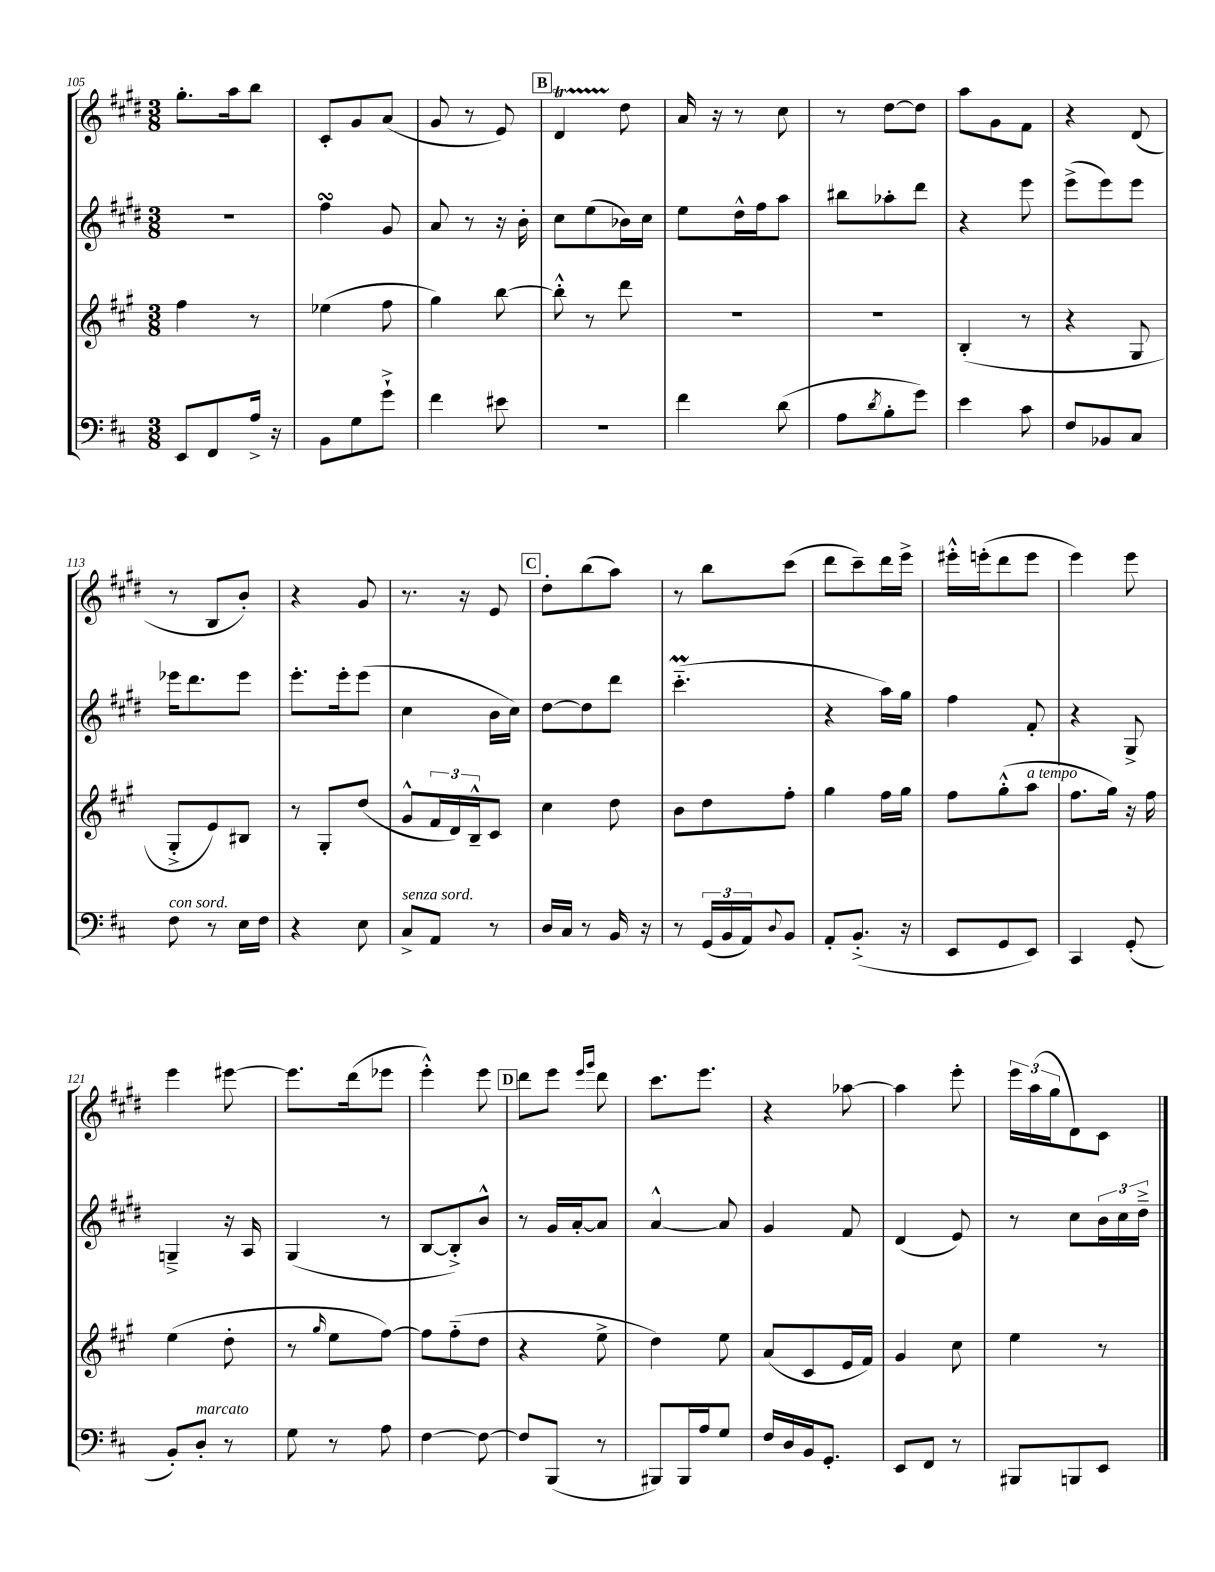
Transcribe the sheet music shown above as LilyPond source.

<<
\new StaffGroup <<
\new Staff = "s0" {
    \clef treble \key e \major \numericTimeSignature \time 3/8
    gis''8.-. a''16 b''8 |
    cis'8-. gis'8 a'8( |
    gis'8 r8 e'8) |
    \mark \markup { \box "B" } dis'4\startTrillSpan dis''8\stopTrillSpan |
    a'16 r16 r8 cis''8 |
    r8 dis''8~ dis''8 |
    a''8 gis'8 fis'8 |
    r4 dis'8( |
    r8 b8 b'8-.) |
    r4 gis'8 |
    r8. r16 e'8 |
    \mark \markup { \box "C" } dis''8-. b''8( a''8) |
    r8 b''8 cis'''8( |
    dis'''8 cis'''8--) dis'''16 e'''16-> |
    eis'''16-.-^ e'''16-.( dis'''8 e'''8 |
    e'''4) e'''8 |
    e'''4 eis'''8~ |
    eis'''8. dis'''16( ees'''8 |
    e'''4-.-^) e'''8 |
    \mark \markup { \box "D" } dis'''8 e'''8 \grace { e'''16 gis'''16 } dis'''8 |
    cis'''8. e'''8. |
    r4 aes''8~ |
    aes''4 e'''8-. |
    \tuplet 3/2 { e'''16 a''16( gis''16 } dis'8) cis'8 \bar "|." |
}
\new Staff = "s1" {
    \clef treble \key e \major \numericTimeSignature \time 3/8
    R4. |
    fis''4\turn gis'8 |
    a'8 r8 r16 b'16-. |
    \mark \markup { \box "B" } cis''8 e''8( bes'16) cis''16 |
    e''8 dis''16-^ fis''16 a''8 |
    bis''8 aes''8-. dis'''8 |
    r4 e'''8 |
    e'''8->( e'''8) e'''8 |
    ees'''16 dis'''8. ees'''8 |
    e'''8.-. e'''16-. e'''8( |
    cis''4 b'16 cis''16) |
    \mark \markup { \box "C" } dis''8~ dis''8 dis'''8 |
    cis'''4.-_\prall( |
    r4 a''16) gis''16 |
    fis''4 fis'8-. |
    r4 gis8-> |
    g4---> r16 a16 |
    gis4( r8 |
    b8~ b8-.->) b'8-^ |
    \mark \markup { \box "D" } r8 gis'16 a'16~-. a'8 |
    a'4~-^ a'8 |
    gis'4 fis'8 |
    dis'4( e'8) |
    r8 cis''8 \tuplet 3/2 { b'16 cis''16 dis''16---> } \bar "|." |
}
\new Staff = "s2" {
    \clef treble \key a \major \numericTimeSignature \time 3/8
    fis''4 r8 |
    ees''4( fis''8 |
    gis''4) b''8~ |
    \mark \markup { \box "B" } b''8-.-^ r8 d'''8 |
    R4. |
    R4. |
    b4-.( r8 |
    r4 gis8 |
    gis8-.-> e'8) bis8 |
    r8 gis8-. d''8( |
    gis'8-^ \tuplet 3/2 { fis'16 d'16) b16---^ } cis'8 |
    \mark \markup { \box "C" } cis''4 d''8 |
    b'8 d''8 fis''8-. |
    gis''4 fis''16 gis''16 |
    fis''8 gis''8-.-^( a''8^\markup { \italic "a tempo" } |
    fis''8. gis''16) r16 fis''16 |
    e''4( d''8-. |
    r8 \grace { gis''16 } e''8 fis''8~) |
    fis''8 fis''8-_( d''8 |
    \mark \markup { \box "D" } r4 e''8-> |
    d''4) e''8 |
    a'8( cis'8 e'16 fis'16) |
    gis'4 cis''8 |
    e''4 r8 \bar "|." |
}
\new Staff = "s3" {
    \clef bass \key d \major \numericTimeSignature \time 3/8
    e,8 fis,8 a16-> r16 |
    b,8 g8 g'8-!-> |
    fis'4 eis'8 |
    \mark \markup { \box "B" } R4. |
    fis'4 d'8( |
    a8 \acciaccatura { d'8 } b8-. g'8) |
    e'4 cis'8 |
    fis8 bes,8 cis8 |
    fis8^\markup { \italic "con sord." } r8 e16 fis16 |
    r4 e8 |
    cis8->^\markup { \italic "senza sord." } a,8 r8 |
    \mark \markup { \box "C" } d16 cis16 r8 b,16 r16 |
    r8 \tuplet 3/2 { g,16( b,16 a,16) } \appoggiatura { d8 } b,8 |
    a,8-. b,8.-.->( r16 |
    e,8 g,8 e,8) |
    cis,4 g,8-.( |
    b,8-.) d8-.^\markup { \italic "marcato" } r8 |
    g8 r8 a8 |
    fis4~ fis8~ |
    \mark \markup { \box "D" } fis8 b,,8( r8 |
    bis,,8) bis,,16 a16 g8 |
    fis16 d16 b,16 g,8.-. |
    e,8 fis,8 r8 |
    bis,,8 b,,8 e,8 \bar "|." |
}
>>
>>
\layout { \context { \Score currentBarNumber = #105 } }
